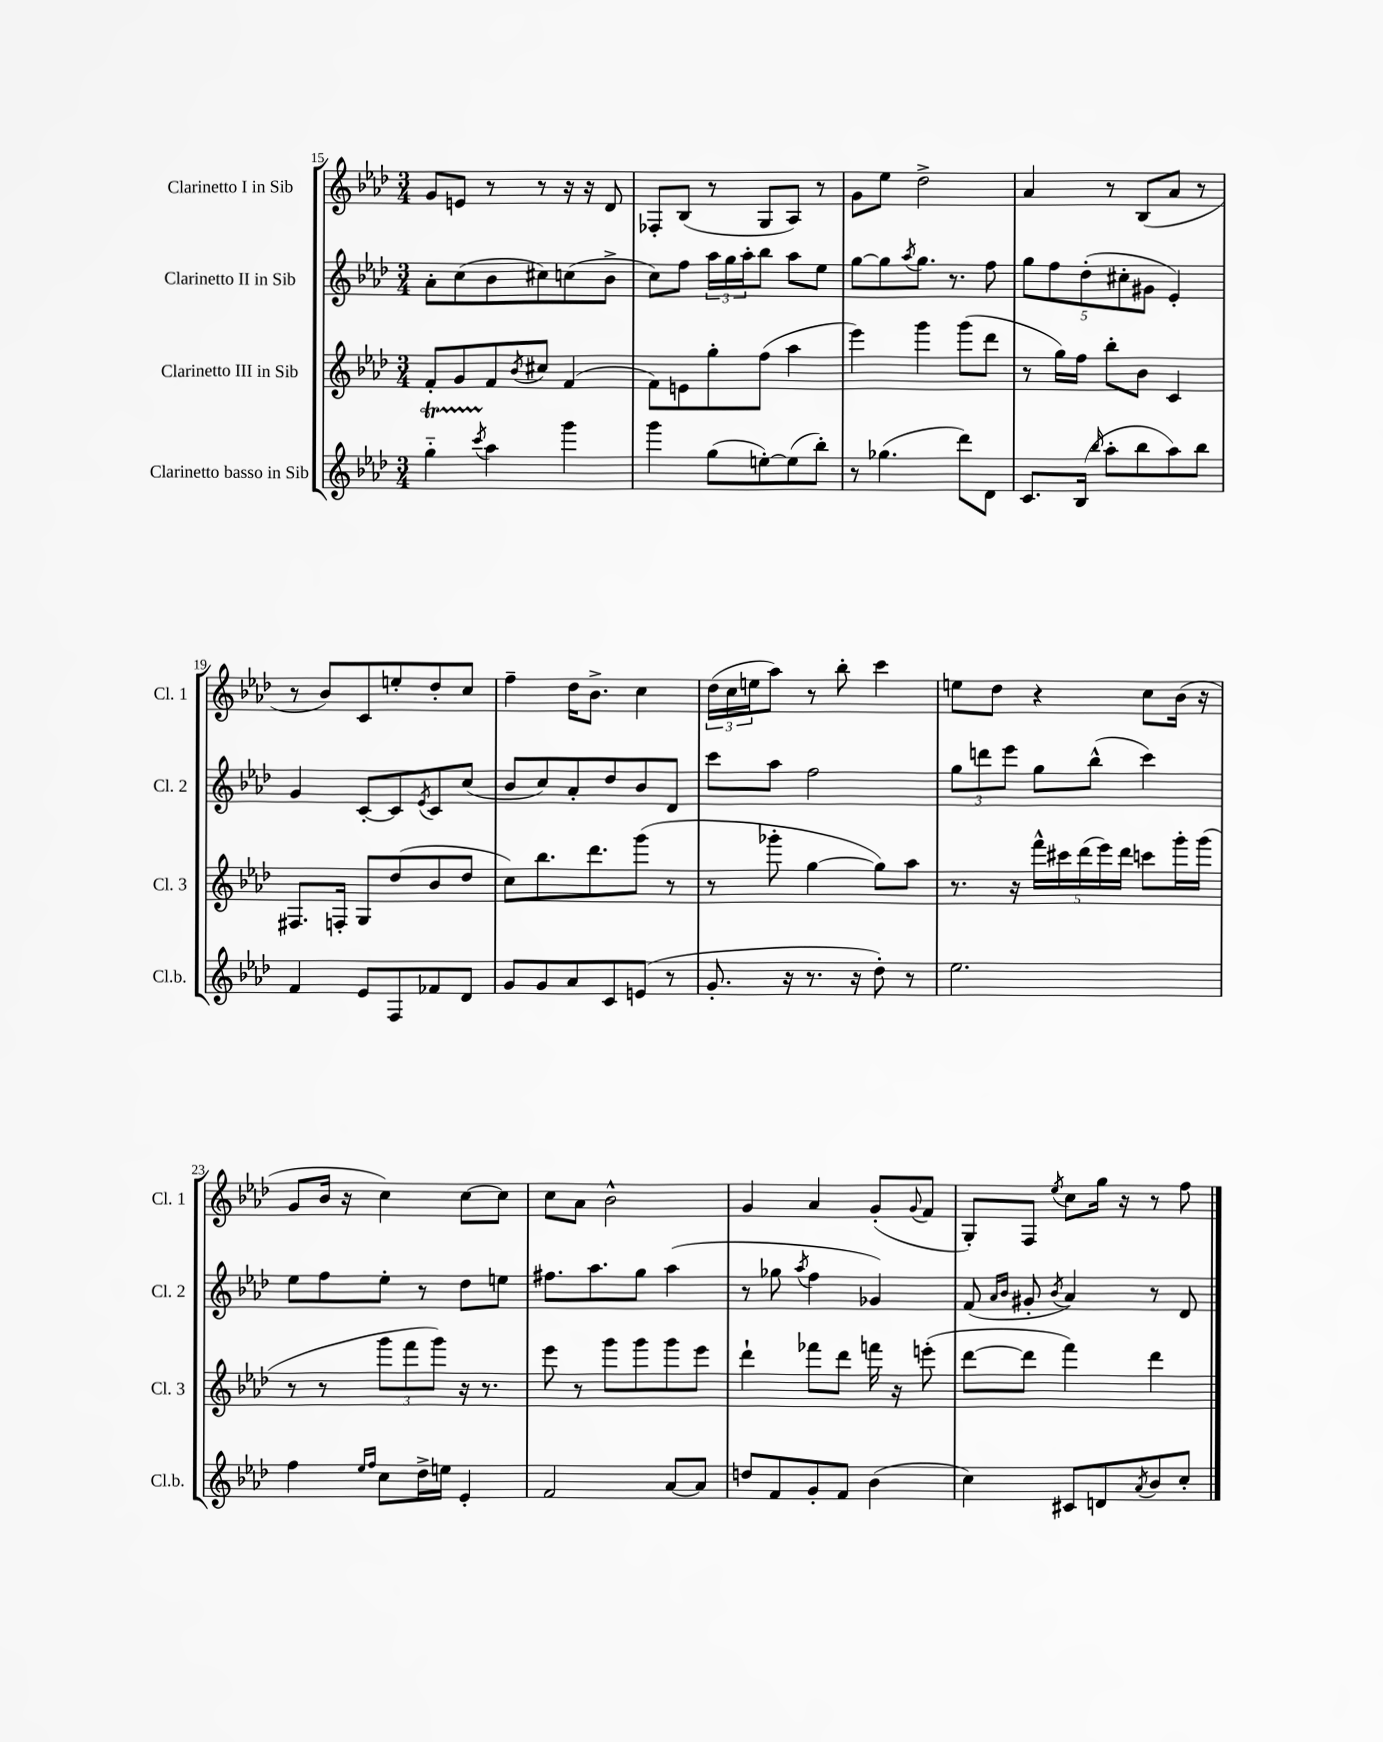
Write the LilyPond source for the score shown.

<<
\new StaffGroup <<
\new Staff = "s0" \with { instrumentName = "Clarinetto I in Sib" shortInstrumentName = "Cl. 1" } {
    \clef treble \key aes \major \numericTimeSignature \time 3/4
    g'8 e'8 r8 r8 r16 r16 des'8 |
    fes8-. bes8( r8 g8 aes8) r8 |
    g'8 ees''8 des''2-> |
    aes'4 r8 bes8( aes'8 r8 |
    r8 bes'8) c'8 e''8-. des''8-. c''8 |
    f''4-- des''16 bes'8.-> c''4 |
    \tuplet 3/2 { des''16( c''16 e''16 } aes''8) r8 bes''8-. c'''4 |
    e''8 des''8 r4 c''8 bes'16( r16 |
    g'8 bes'16 r16 c''4) c''8~ c''8 |
    c''8 aes'8 bes'2-^ |
    g'4 aes'4 g'8-.( \appoggiatura { g'8 } f'8 |
    g8-.) f8 \acciaccatura { ees''8 } c''8 g''16 r16 r8 f''8 \bar "|." |
}
\new Staff = "s1" \with { instrumentName = "Clarinetto II in Sib" shortInstrumentName = "Cl. 2" } {
    \clef treble \key aes \major \numericTimeSignature \time 3/4
    aes'8-. c''8( bes'8 cis''8) c''8( bes'8-> |
    c''8) f''8 \tuplet 3/2 { aes''16 g''16 aes''16-. } bes''8 aes''8 ees''8 |
    g''8~ g''8 \acciaccatura { aes''8 } g''8. r8. f''8 |
    \tuplet 5/4 { g''8 f''8 des''8-.( cis''8-. gis'8 } ees'4-.) |
    g'4 c'8~-. c'8 \acciaccatura { ees'8 } c'8 c''8( |
    bes'8 c''8) aes'8-. des''8 bes'8 des'8 |
    c'''8 aes''8 f''2 |
    \tuplet 3/2 { g''8 d'''8 ees'''8 } g''8 bes''8-^( c'''4) |
    ees''8 f''8 ees''8-. r8 des''8 e''8 |
    fis''8. aes''8. g''8 aes''4( |
    r8 ges''8 \acciaccatura { aes''8 } f''4 ges'4) |
    f'8( \grace { aes'16 bes'16 } gis'8-. \acciaccatura { bes'8 } aes'4) r8 des'8 \bar "|." |
}
\new Staff = "s2" \with { instrumentName = "Clarinetto III in Sib" shortInstrumentName = "Cl. 3" } {
    \clef treble \key aes \major \numericTimeSignature \time 3/4
    f'8-. g'8 f'8 \acciaccatura { bes'8 } cis''8 f'4( |
    f'8) e'8 g''8-. f''8( aes''4 |
    ees'''4) g'''4 g'''8( des'''8 |
    r8 g''16) f''16 bes''8-. bes'8 c'4 |
    fis8. f16-. g8 des''8( bes'8 des''8 |
    c''8) bes''8. des'''8. g'''8( r8 |
    r8 ges'''8-. g''4~ g''8) aes''8 |
    r8. r16 \tuplet 5/4 { f'''16-^ cis'''16 des'''16( ees'''16) des'''16 } c'''8 g'''16-. g'''16( |
    r8 r8 \tuplet 3/2 { g'''8 f'''8 g'''8) } r16 r8. |
    ees'''8 r8 g'''8 g'''8 g'''8 ees'''8 |
    des'''4-! fes'''8 des'''8 f'''16 r16 e'''8-.( |
    des'''8~ des'''8 f'''4) des'''4 \bar "|." |
}
\new Staff = "s3" \with { instrumentName = "Clarinetto basso in Sib" shortInstrumentName = "Cl.b." } {
    \clef treble \key aes \major \numericTimeSignature \time 3/4
    g''4-_\startTrillSpan \acciaccatura { c'''8 } aes''4\stopTrillSpan g'''4 |
    g'''4 g''8( e''8~-.) e''8( bes''8-.) |
    r8 ges''4.( des'''8) des'8 |
    c'8. bes16( \grace { bes''16 } aes''8-. bes''8 aes''8) bes''8 |
    f'4 ees'8 f8 fes'8 des'8 |
    g'8 g'8 aes'8 c'8 e'8( r8 |
    g'8.-. r16 r8. r16 des''8-.) r8 |
    ees''2. |
    f''4 \grace { ees''16 f''16 } c''8 des''16-> e''16 ees'4-. |
    f'2 aes'8~ aes'8 |
    d''8 f'8 g'8-. f'8 bes'4( |
    c''4) cis'8 d'8 \acciaccatura { aes'8 } bes'8 c''8-. \bar "|." |
}
>>
>>
\layout { \context { \Score currentBarNumber = #15 } }
